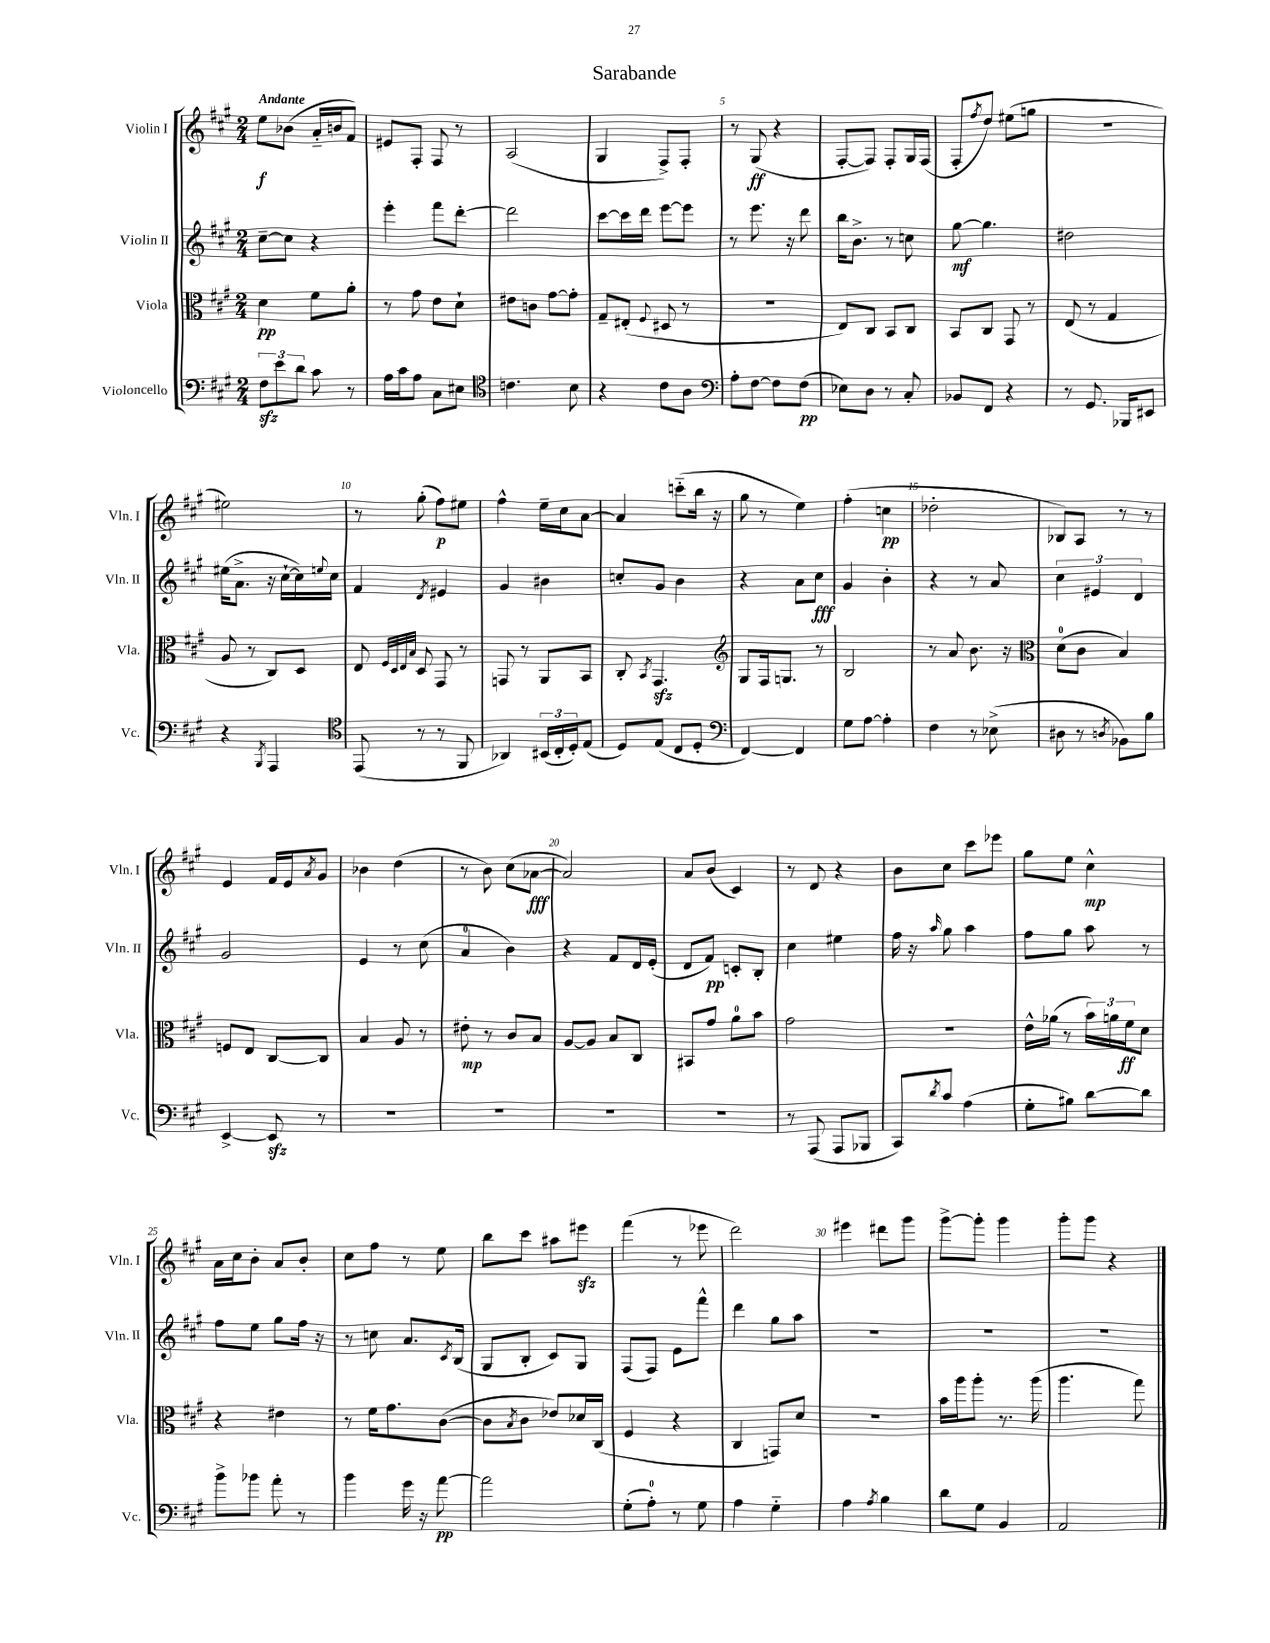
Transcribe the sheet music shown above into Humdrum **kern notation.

**kern	**kern	**kern	**kern
*staff4	*staff3	*staff2	*staff1
*clefF4	*clefC3	*clefG2	*clefG2
*k[f#c#g#]	*k[f#c#g#]	*k[f#c#g#]	*k[f#c#g#]
*M2/4	*M2/4	*M2/4	*M2/4
12F#	4d	[8cc#~	8ee
12e	.	.	.
.	.	8cc#]	(8b-
12d	.	.	.
8c#	8f#	4r	16a'~
.	.	.	16b
8r	8a'	.	8f#)
=	=	=	=
16A	8r	4eee'	8e#
16c#	.	.	.
8A	8g#	.	8F#'
8C#	8e	8fff#	8F#
8E#	8d`	[8ddd'	8r
=	=	=	=
*clefC4	*	*	*
4.c	8e#	2ddd]	(2A
.	8c	.	.
.	[8g#	.	.
8B	8g#']	.	.
=	=	=	=
4r	8G#~	[8ccc#	4G#
.	(8E#'	16ccc#]	.
.	.	16ddd	.
.	8qqF#	.	.
8c#	8D#	[8eee	8F#^)
8A	8r	8eee]	8F#'
=	=	=	=
*clefF4	*	*	*
8A'	2r	8r	8r
[8F#	.	8.eee	(8G#
8F#]	.	.	4r
.	.	16r	.
(8F#	.	8ddd	.
=	=	=	=
8E-)	8E)	16bb	[8F#'
.	.	8.b^	.
8D	8C#	.	8F#])
8r	8BB	8r	8F#'
8C#'	8C#	8cc	16G#
.	.	.	(16F#
=	=	=	=
8BB-	8BB	[8gg#	8F#'
.	.	.	8qff#
8FF#	8C#	4.gg#]	8dd)
4r	8GG#	.	(8ee#
.	8r	.	8gg
=	=	=	=
8r	(8E	2dd#	2r
8.GG#	8r	.	.
.	4G#	.	.
16BBB-	.	.	.
8EE#	.	.	.
=	=	=	=
4r	8A	(16ee#	2ee#)
.	.	8.a^	.
.	8r	.	.
8qBBB	.	.	.
4AAA	8C#)	16r	.
.	.	[16cc#`	.
.	8D	16cc#])	.
.	.	8qqee	.
.	.	16cc#	.
=	=	=	=
*clefC4	*	*	*
(8EE	8E	4f#	8r
.	32qqF#	.	.
.	32qqD	.	.
.	32qqE	.	.
.	32qqB	.	.
8r	8D	.	(8gg#'
.	.	8qd	.
8r	8GG#	4e#	8ff#)
8FF#	8r	.	8ee#
=	=	=	=
4AA-)	8GG	4g#	4ff#^^
.	8r	.	.
(24BB#	8AA	4b#	16ee~
24C#'	.	.	.
.	.	.	16cc#
24D')	.	.	.
(8E	8BB	.	[8a
=	=	=	=
8D)	8C#'	8cc'	4a]
.	8qBB	.	.
(8E	4.GG#	8g#	.
8C#	.	4b	(8ccc'~
8D'	.	.	16bb
.	.	.	16r
=	=	=	=
*clefF4	*clefG2	*	*
[4FF#)	8G#	4r	8gg#
.	16F#	.	8r
.	8.G	.	.
4FF#]	.	8a	4ee)
.	8r	8cc#	.
=	=	=	=
8G#	2B	4g#	(4ff#'
[8A	.	.	.
4A']	.	4b'	4cc
=	=	=	=
4F#	8r	4r	2dd-'
.	8a	.	.
8r	8.b	8r	.
(8E-^	.	8a	.
.	16r	.	.
=	=	=	=
*	*clefC3	*	*
8D#	(8d	6cc#	8B-)
8r	8c#	.	8A
.	.	6e#	.
8qD	.	.	.
8BB-)	4B)	.	8r
.	.	6d	.
8B	.	.	8r
=	=	=	=
[4EE^	8F	2g#	4e
.	8E	.	.
8EE]	[8C#	.	16f#
.	.	.	16e
.	.	.	8qa
8r	8C#]	.	8g#
=	=	=	=
2r	4B	4e	4b-
.	8A	8r	(4dd
.	8r	(8cc#	.
=	=	=	=
2r	8e#'	4a	8r
.	8r	.	8b)
.	8c#	4b)	(8cc#
.	8B	.	[8a-
=	=	=	=
2r	[8A	4r	2a-])
.	8A]	.	.
.	8B	8f#	.
.	8C#	16d	.
.	.	(16e'	.
=	=	=	=
2r	8BB#	8d	8a
.	8g#	8f#)	(8b
.	8a	8c'	4c#)
.	8b	8B'	.
=	=	=	=
8r	2g#	4cc#	8r
(8AAA	.	.	8d
8AAA	.	4ee#	4r
8BBB-	.	.	.
=	=	=	=
8CC#)	2r	16ff#	8b
.	.	16r	.
8qd	.	16qqaa	.
8c#	.	8gg#	8cc#
(4A	.	4aa	8ccc#
.	.	.	8eee-
=	=	=	=
8G#'	16e^^	8ff#	8gg#
.	(16a-	.	.
8B#)	8r	8gg#	8ee
[8d	24b)	8aa	4cc#^^
.	24a	.	.
.	24f#	.	.
8d]	8d	8r	.
=	=	=	=
8b^	4r	8ff#	16a
.	.	.	16cc#
8b-	.	8ee	8b'
8a'	4e#	8gg#	8a
8r	.	16ff#	8b'
.	.	16r	.
=	=	=	=
4b	8r	8r	8cc#
.	16f#	8cc	8ff#
.	8.g#	.	.
16g#	.	8.a	8r
16r	.	.	.
[8a	([8c#	.	8ee
.	.	8qc#	.
.	.	(16B	.
=	=	=	=
2a]	8c#]	8G#	8bb
.	8qB	.	.
.	8c#	8B'	8ccc#
.	8e-)	8c#)	8aa#
.	16d-	8G#	8eee#
.	(16C#	.	.
=	=	=	=
(8G#'	4F#	(8F#	(4fff#
8A')	.	8F#)	.
8r	4r	8e	8r
8G#	.	8fff#^^	8eee-
=	=	=	=
4A	4C#	4ddd	2ddd)
4G#'~	8GG)	8gg#	.
.	8d	8aa	.
=	=	=	=
4A	2r	2r	4eee#
8qA	.	.	.
4B	.	.	8ddd#
.	.	.	8ggg#
=	=	=	=
8d	16b	2r	[8ggg#^
.	16aa	.	.
8G#	8aa'	.	8ggg#']
4BB	8.r	.	4ggg#
.	(16aa	.	.
=	=	=	=
2AA	4.aa	2r	8ggg#'
.	.	.	8ggg#
.	.	.	4r
.	8gg#)	.	.
==	==	==	==
*-	*-	*-	*-
